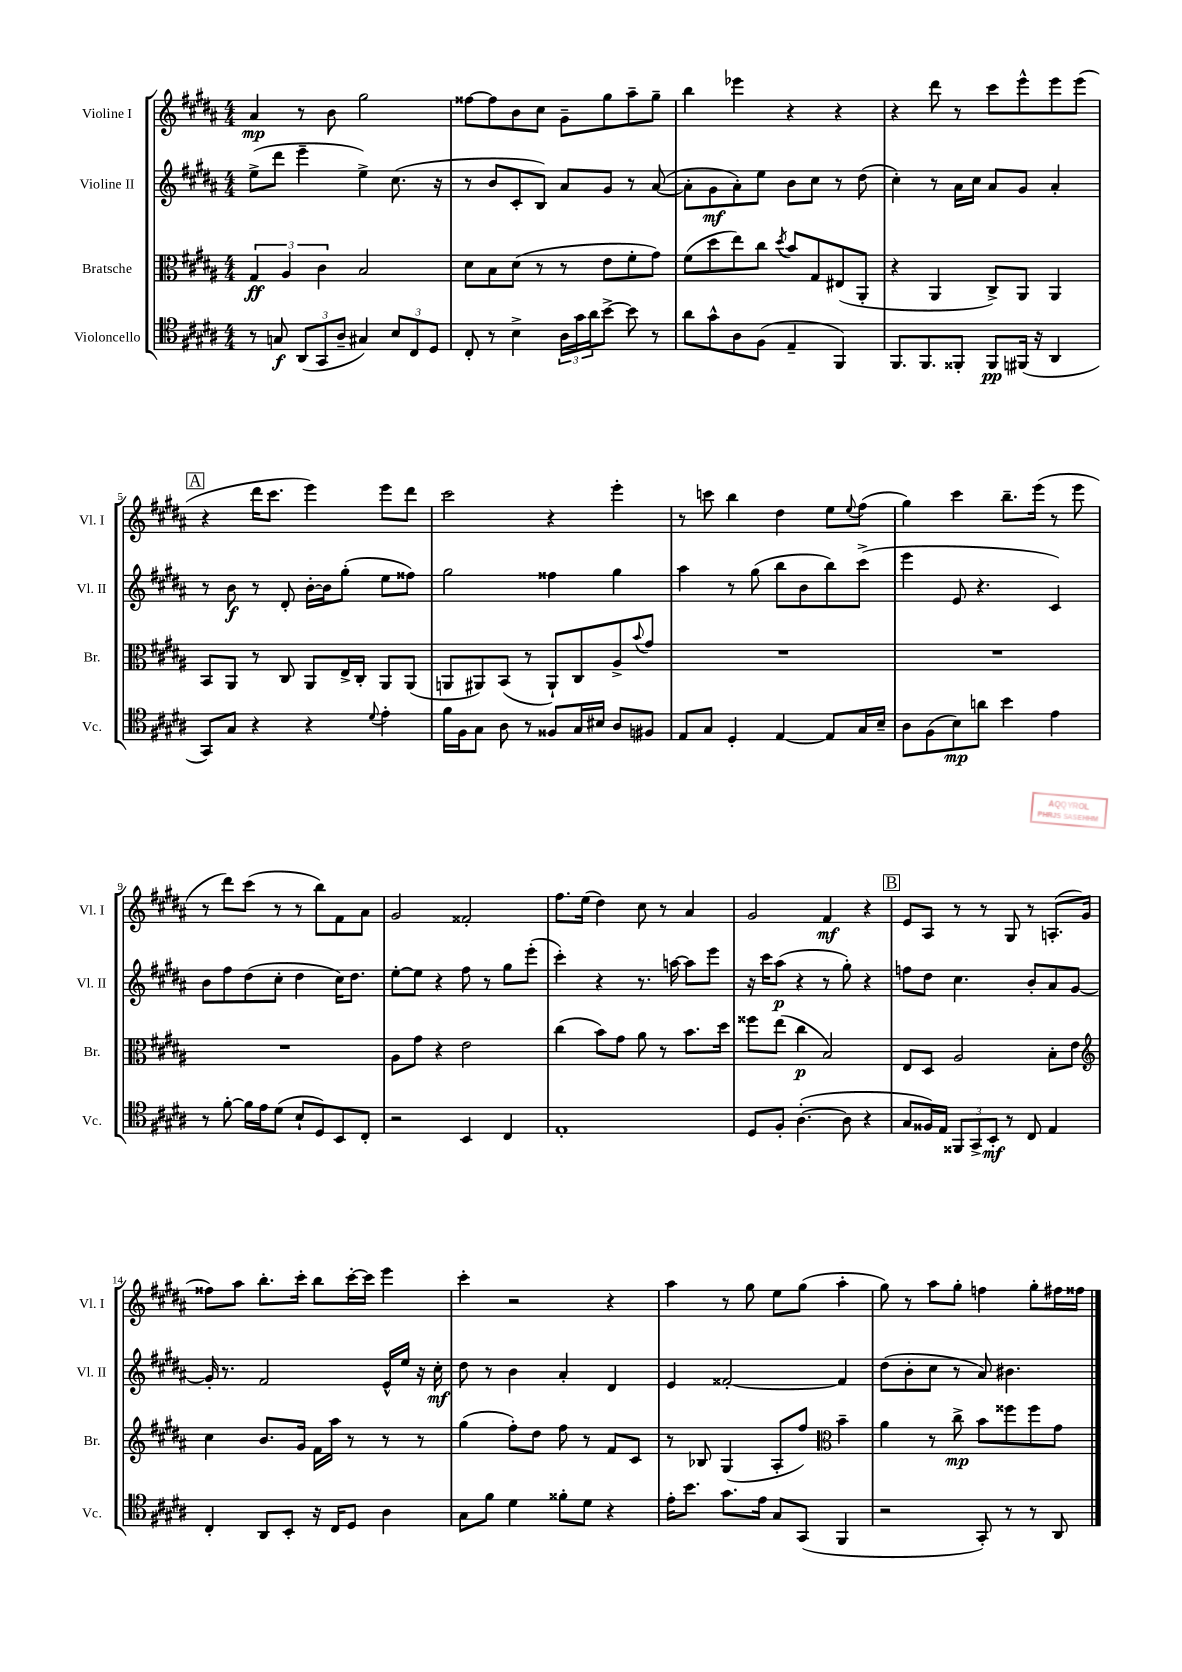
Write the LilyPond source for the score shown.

<<
\new StaffGroup <<
\new Staff = "s0" \with { instrumentName = "Violine I" shortInstrumentName = "Vl. I" } {
    \clef treble \key b \major \numericTimeSignature \time 4/4
    ais'4\mp r8 b'8 gis''2 |
    fisis''8~ fisis''8 b'8 cis''8 gis'8-- gis''8 ais''8-- gis''8-- |
    b''4 ees'''4 r4 r4 |
    r4 dis'''8 r8 cis'''8 e'''8-^ e'''8 e'''8( |
    \mark \markup { \box "A" } r4 dis'''16 cis'''8. e'''4) e'''8 dis'''8 |
    cis'''2 r4 e'''4-. |
    r8 c'''8 b''4 dis''4 e''8 \appoggiatura { e''8 } fis''8( |
    gis''4) cis'''4 b''8.-- e'''16( r8 e'''8 |
    r8 dis'''8) cis'''8( r8 r8 b''8) fis'8 ais'8 |
    gis'2 fisis'2-. |
    fis''8. e''16( dis''4) cis''8 r8 ais'4 |
    gis'2 fis'4\mf r4 |
    \mark \markup { \box "B" } e'8 ais8 r8 r8 gis8 r8 a8.-.( gis'16 |
    fisis''8) ais''8 b''8.-. cis'''16-. b''8 cis'''16~-. cis'''16 e'''4 |
    cis'''4-. r2 r4 |
    ais''4 r8 gis''8 e''8 gis''8( ais''4-. |
    gis''8) r8 ais''8 gis''8-. f''4 gis''8-. fis''16 fisis''16 \bar "|." |
}
\new Staff = "s1" \with { instrumentName = "Violine II" shortInstrumentName = "Vl. II" } {
    \clef treble \key b \major \numericTimeSignature \time 4/4
    e''8->( dis'''8 e'''4-- e''4->) cis''8.( r16 |
    r8 b'8 cis'8-. b8) ais'8 gis'8 r8 ais'8~( |
    ais'8-. gis'8\mf ais'8-.) e''8 b'8 cis''8 r8 dis''8( |
    cis''4-.) r8 ais'16 cis''16 ais'8 gis'8 ais'4-. |
    \mark \markup { \box "A" } r8 b'8\f r8 dis'8-. b'16~-. b'16 gis''8-.( e''8 fisis''8) |
    gis''2 fisis''4 gis''4 |
    ais''4 r8 gis''8( b''8 b'8 b''8) cis'''8->( |
    e'''4 e'8 r4. cis'4) |
    b'8 fis''8 dis''8( cis''8-. dis''4 cis''16) dis''8. |
    e''8~-. e''8 r4 fis''8 r8 gis''8 e'''8-.( |
    cis'''4-.) r4 r8. a''16~ a''8 e'''8 |
    r16 cis'''16 ais''8\p( r4 r8 gis''8-.) r4 |
    \mark \markup { \box "B" } f''8 dis''8 cis''4. b'8-. ais'8 gis'8~ |
    gis'16-. r8. fis'2 e'16-^ e''16 r16 cis''16-.\mf |
    dis''8 r8 b'4 ais'4-. dis'4 |
    e'4 fisis'2~-. fisis'4 |
    dis''8( b'8-. cis''8 r8 ais'8) bis'4. \bar "|." |
}
\new Staff = "s2" \with { instrumentName = "Bratsche" shortInstrumentName = "Br." } {
    \clef alto \key b \major \numericTimeSignature \time 4/4
    \tuplet 3/2 { gis4\ff ais4 cis'4 } b2 |
    dis'8 b8 dis'8( r8 r8 e'8 fis'8-. gis'8) |
    fis'8( dis''8 e''8) cis''8 \acciaccatura { dis''8 } b'8 gis8 eis8( ais,8-. |
    r4 ais,4 cis8->) ais,8 ais,4 |
    \mark \markup { \box "A" } b,8 ais,8 r8 cis8 ais,8 e16-> cis16-. ais,8 ais,8( |
    a,8 ais,8) b,8( r8 ais,8-!) cis8 ais8-> \appoggiatura { b'8 } gis'8 |
    R1 |
    R1 |
    R1 |
    ais8 gis'8 r4 e'2 |
    cis''4( b'8) gis'8 ais'8 r8 b'8. dis''16 |
    fisis''8 e''8( cis''4\p b2) |
    \mark \markup { \box "B" } e8 dis8 ais2 b8-. e'8 |
    \clef treble cis''4 b'8. gis'16 fis'16 ais''16 r8 r8 r8 |
    gis''4( fis''8-.) dis''8 fis''8 r8 fis'8 cis'8 |
    r8 bes8 gis4( ais8-. fis''8) \clef alto b'4-- |
    ais'4 r8 cis''8->\mp b'8 fisis''8 fisis''8 gis'8 \bar "|." |
}
\new Staff = "s3" \with { instrumentName = "Violoncello" shortInstrumentName = "Vc." } {
    \clef tenor \key b \major \numericTimeSignature \time 4/4
    r8 g8\f \tuplet 3/2 { ais,8( gis,8 ais8-- } gis4) \tuplet 3/2 { b8 cis8 dis8 } |
    cis8-. r8 b4-> \tuplet 3/2 { ais16 gis'16 ais'16 } b'8~-> b'8 r8 |
    ais'8 gis'8-^ ais8 fis8( e4-- fis,4) |
    fis,8. fis,8. fisis,8-. fisis,8\pp fis,16( r16 ais,4 |
    \mark \markup { \box "A" } gis,8) gis8 r4 r4 \appoggiatura { dis'8 } e'4-. |
    fis'16 fis16 gis8 ais8 r8 fisis8 gis16 bis16 ais8 fis8 |
    e8 gis8 dis4-. e4~ e8 gis16 b16-- |
    ais8 fis8( b8\mp) a'8 b'4 e'4 |
    r8 fis'8~-. fis'16 e'16 dis'8( b8-! dis8) b,8 cis8-. |
    r2 b,4 cis4 |
    e1-. |
    dis8 fis8-. ais4.~-.( ais8 r4 |
    \mark \markup { \box "B" } gis8 fisis16) e16 \tuplet 3/2 { fisis,8 gis,8-> b,8-.\mf } r8 cis8 e4 |
    cis4-. ais,8 b,8-. r16 cis16 dis8 ais4 |
    gis8 fis'8 dis'4 fisis'8-. dis'8 r4 |
    e'16-. b'8. gis'8. e'16 gis8 gis,8( fis,4 |
    r2 gis,8-.) r8 r8 ais,8 \bar "|." |
}
>>
>>
